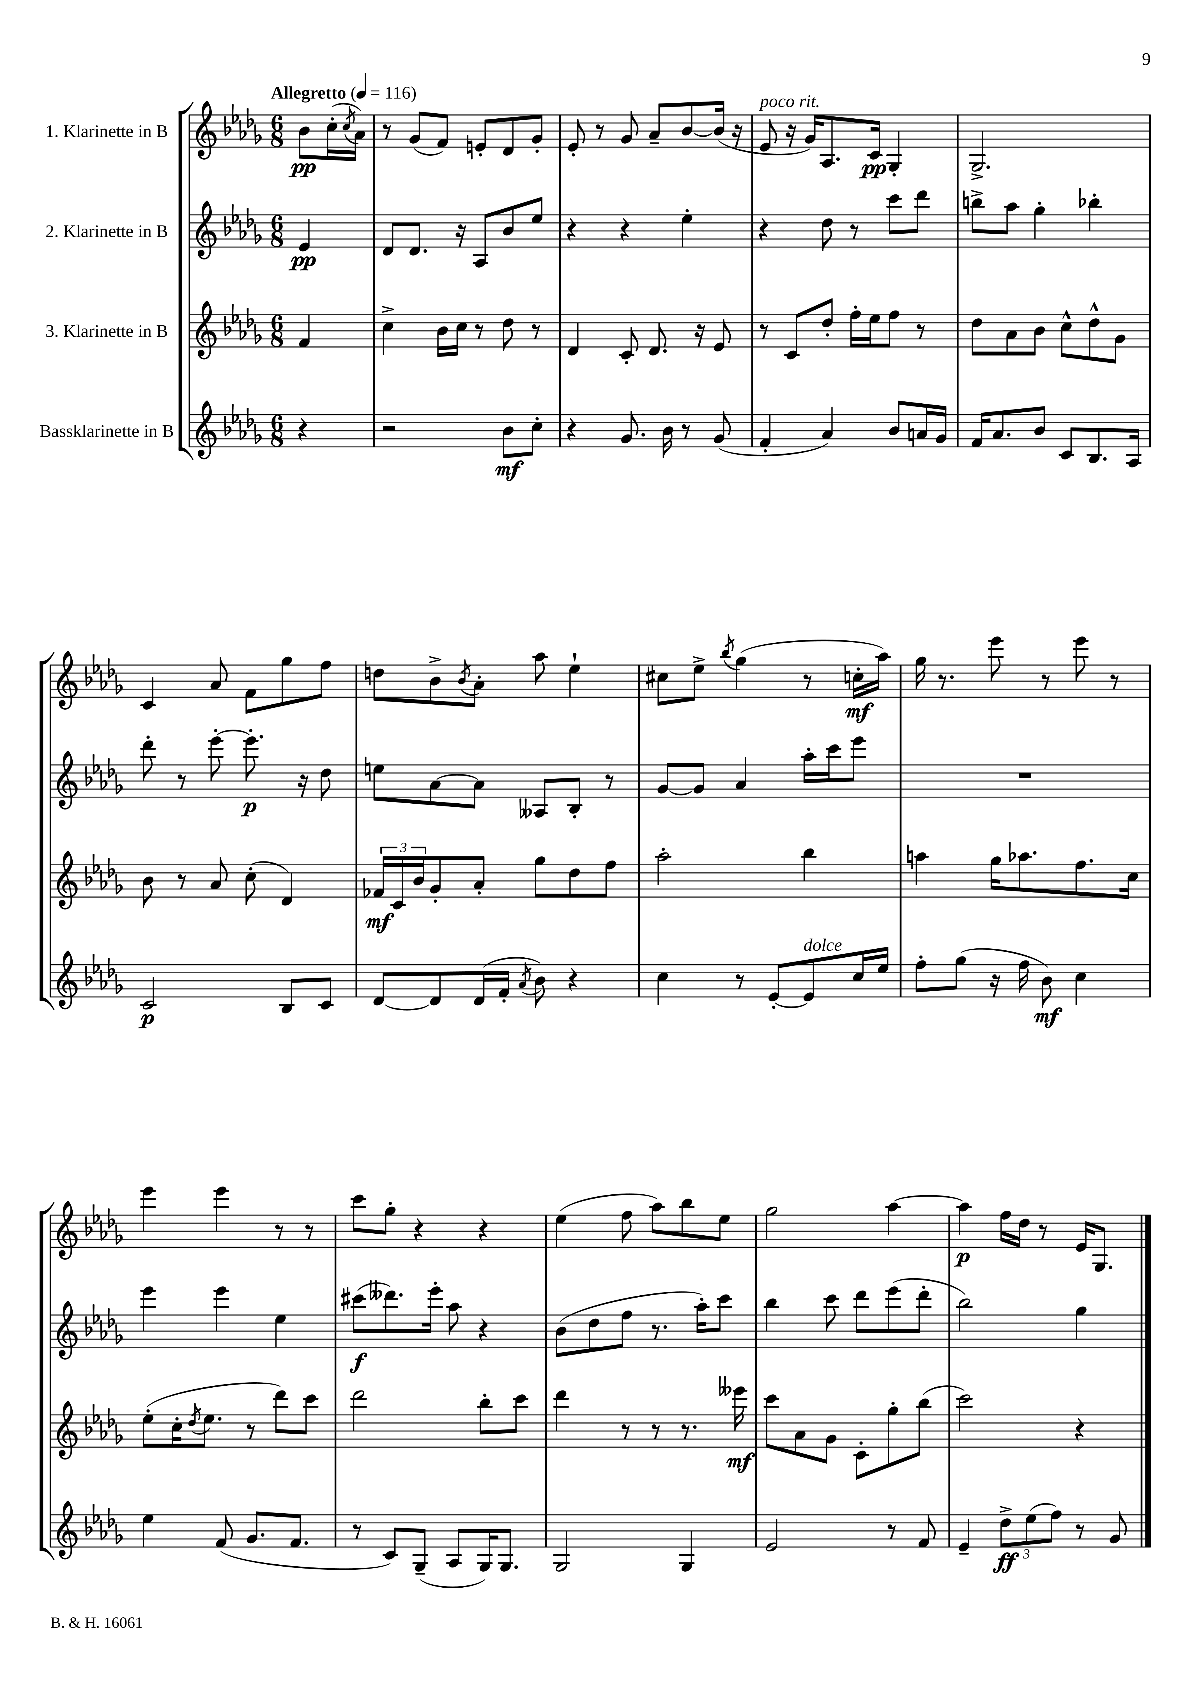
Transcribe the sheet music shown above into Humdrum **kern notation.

**kern	**kern	**kern	**kern
*staff4	*staff3	*staff2	*staff1
*clefG2	*clefG2	*clefG2	*clefG2
*k[b-e-a-d-g-]	*k[b-e-a-d-g-]	*k[b-e-a-d-g-]	*k[b-e-a-d-g-]
*M6/8	*M6/8	*M6/8	*M6/8
*MM116	*MM116	*MM116	*MM116
4r	4f	4e-	8b-
.	.	.	(16cc'
.	.	.	8qcc
.	.	.	16a-)
=	=	=	=
2r	4cc^	8d-	8r
.	.	8.d-	(8g-
.	16b-	.	8f)
.	16cc	16r	.
.	8r	8A-	8e'
8b-	8dd-	8b-	8d-
8cc'	8r	8ee-	8g-'
=	=	=	=
4r	4d-	4r	8e-'
.	.	.	8r
8.g-	8c'	4r	8g-
.	8.d-	.	8a-~
16b-	.	.	.
8r	.	4ee-'	[8b-
.	16r	.	.
(8g-	8e-	.	(16b-]
.	.	.	16r
=	=	=	=
4f'	8r	4r	8e-
.	8c	.	16r
.	.	.	16g-)
4a-)	8dd-'	8dd-	8.A-
.	16ff'	8r	.
.	16ee-	.	16c
8b-	8ff	8ccc	4G-'
16a	8r	8ddd-	.
16g-	.	.	.
=	=	=	=
16f	8dd-	8bb^	2.G-^
8.a-	.	.	.
.	8a-	8aa-	.
8b-	8b-	4gg-'	.
8c	8cc^^	.	.
8.B-	8dd-^^	4bb-'	.
.	8g-	.	.
16A-	.	.	.
=	=	=	=
2c	8b-	8ddd-'	4c
.	8r	8r	.
.	8a-	[8eee-'	8a-
.	(8cc'	8.eee-']	8f
8B-	4d-)	.	8gg-
.	.	16r	.
8c	.	8dd-	8ff
=	=	=	=
[8d-	24f-	8ee	8dd
.	24c	.	.
.	24b-	.	.
8d-]	8g-'	[8a-	8b-^
.	.	.	8qb-
(16d-	8a-'	8a-]	8a-'
16f'	.	.	.
8qa-	.	.	.
8b-)	8gg-	8A--	8aa-
4r	8dd-	8B-'	4ee-`
.	8ff	8r	.
=	=	=	=
4cc	2aa-'	[8g-	8cc#
.	.	8g-]	8ee-^
.	.	.	8qbb-
8r	.	4a-	(4gg-
[8e-'	.	.	.
8e-]	4bb-	16aa-'	8r
.	.	16ccc	.
16cc	.	8eee-	16cc'
16ee-	.	.	16aa-)
=	=	=	=
8ff'	4aa	2.r	16gg-
.	.	.	8.r
(8gg-	.	.	.
16r	16gg-	.	8eee-
16ff	8.aa-	.	.
8b-)	.	.	8r
4cc	8.ff	.	8eee-
.	.	.	8r
.	16cc	.	.
=	=	=	=
4ee-	(8ee-'	4eee-	4eee-
.	16cc'	.	.
.	8qdd-	.	.
.	8.ee-	.	.
(8f	.	4eee-	4eee-
8.g-	8r	.	.
.	8ddd-)	4ee-	8r
8.f	.	.	.
.	8ccc	.	8r
=	=	=	=
8r	2ddd-	(8ccc#	8ccc
8c)	.	8.ddd--)	8gg-'
(8G-~	.	.	4r
.	.	16eee-'	.
8A-	.	8aa-	.
16G-)	8bb-'	4r	4r
8.G-	.	.	.
.	8ccc	.	.
=	=	=	=
2G-	4ddd-	(8b-	(4ee-
.	.	8dd-	.
.	8r	8ff	8ff
.	8r	8.r	8aa-)
4G-	8.r	.	8bb-
.	.	16aa-')	.
.	.	8ccc	8ee-
.	16eee--	.	.
=	=	=	=
2e-	8ccc	4bb-	2gg-
.	8a-	.	.
.	8g-	8ccc	.
.	8c'	8ddd-	.
8r	8gg-'	(8eee-	[4aa-
8f	(8bb-	8ddd-'	.
=	=	=	=
4e-~	2ccc)	2bb-)	4aa-]
12dd-^	.	.	16ff
.	.	.	16dd-
(12ee-	.	.	.
.	.	.	8r
12ff)	.	.	.
8r	4r	4gg-	16e-
.	.	.	8.G-
8g-	.	.	.
==	==	==	==
*-	*-	*-	*-
